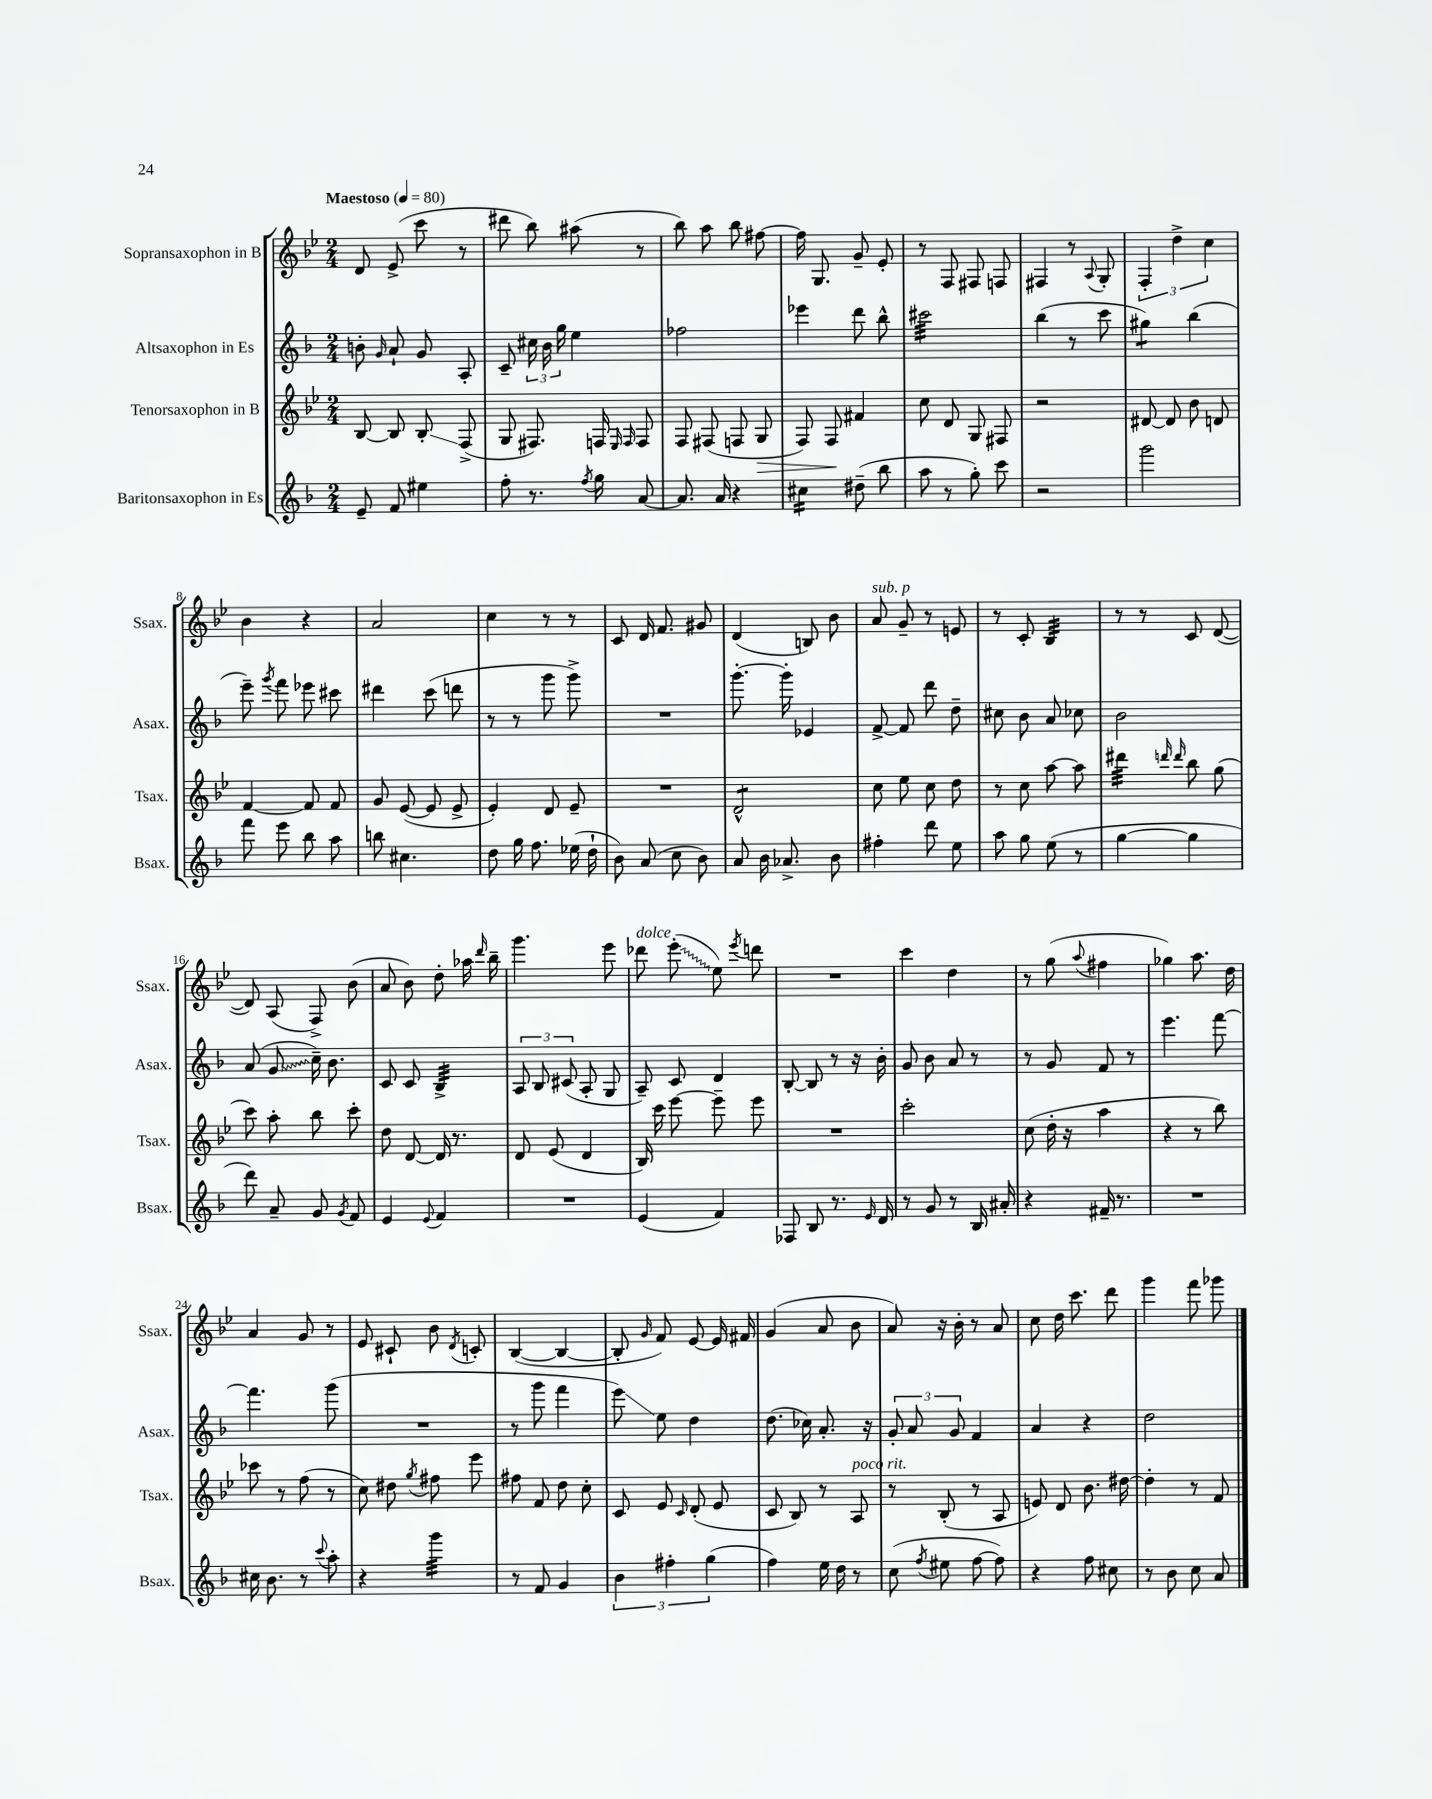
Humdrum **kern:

**kern	**kern	**kern	**kern
*staff4	*staff3	*staff2	*staff1
*clefG2	*clefG2	*clefG2	*clefG2
*k[b-]	*k[b-e-]	*k[b-]	*k[b-e-]
*M2/4	*M2/4	*M2/4	*M2/4
*MM80	*MM80	*MM80	*MM80
8e~	[8B-	8b'	8d
.	.	16qqg	.
8f	8B-]	8a`	(8e-^
4ee#	8B-'	8g	8ccc
.	(8F^	8A'	8r
=	=	=	=
8ff'	8G	8c~	8ddd#
8.r	8.F#)	24cc#	8bb-)
.	.	24b-	.
.	.	24gg	.
.	.	4ee	(8aa#
8qff	.	.	.
16gg	16F	.	.
.	16qqE-	.	.
.	16qqF	.	.
[8a	8F	.	8r
=	=	=	=
8.a]	8F	2ff-	8bb-)
.	(8F#	.	8aa
16a	.	.	.
4r	8F	.	8bb-
.	8G	.	[8ff#
=	=	=	=
4cc#	8F)	4eee-	16ff#]
.	.	.	8.G
.	8F	.	.
(8dd#~	4f#	8ddd	8g~
8bb-	.	8bb-^^	8e-'
=	=	=	=
8aa	8cc	2ccc#	8r
8r	8d	.	8F
8gg')	8G	.	8F#
8ccc	8F#	.	8F
=	=	=	=
2r	2r	(4bb-	4F#
.	.	8r	8r
.	.	.	8qqA
.	.	8ccc	8G'
=	=	=	=
2ggg	[8d#	4gg#)	6F'
.	8d#]	.	.
.	.	.	6dd^
.	8b-	(4bb-	.
.	.	.	6cc
.	8d	.	.
=	=	=	=
8fff	[4f	8eee~)	4b-
.	.	8qggg	.
8eee	.	8fff	.
8bb-	8f]	8eee-	4r
8aa	8f	8ccc#	.
=	=	=	=
8bb	8g	4ddd#	2a
4.cc#	([8e-	.	.
.	8e-]	(8ccc	.
.	8e-^	8ddd	.
=	=	=	=
8dd	4e-')	8r	4cc
16gg	.	8r	.
8.ff	.	.	.
.	8d	8ggg	8r
(16ee-	8e-~	8ggg^)	8r
16dd`	.	.	.
=	=	=	=
8b-)	2r	2r	8c
(8a	.	.	16d
.	.	.	8.f
8cc	.	.	.
8b-)	.	.	8g#
=	=	=	=
8a	2d^^	[8.ggg'	(4d
16b-	.	.	.
8.a-^	.	16ggg']	.
.	.	4e-	8B)
8b-	.	.	8b-
=	=	=	=
4ff#'	8cc	[8f^	8a
.	8ee-	8f]	8g~
8ddd	8cc	8ddd	8r
8ee	8dd	8dd~	8e
=	=	=	=
8aa	8r	8cc#	8r
8gg	8cc	8b-	8c'
(8ee	[8aa	8a	4B-
8r	8aa]	8cc-	.
=	=	=	=
[4gg	4ddd#	2b-	8r
.	.	.	8r
.	16qqddd	.	.
.	16qqddd	.	.
4gg]	8bb-	.	8c
.	(8gg	.	([8d
=	=	=	=
8ddd)	8ccc)	(8a	8d])
8a~	8aa'	8g	(8A
8g	8bb-	16cc~)	8F^)
.	.	8.b-	.
8qg	.	.	.
8f	8ccc'	.	(8b-
=	=	=	=
4e	8dd	8c	8a
.	[8d	8c	8b-)
8qqe	.	.	.
4f	16d]	4B-^	8dd'
.	8.r	.	.
.	.	.	16aa-
.	.	.	16qqddd
.	.	.	16bb-~
=	=	=	=
2r	8d	12A	4.ggg
.	.	12B-	.
.	(8e-	.	.
.	.	(12c#	.
.	4d	8A'	.
.	.	8G	8eee-
=	=	=	=
(4e	16B-)	8A~)	8ddd-
.	16ccc	.	.
.	[8eee-	8c	(8eee-'
4f)	8eee-~]	4d	8ee-)
.	.	.	8qeee-
.	8eee-	.	8ddd
=	=	=	=
8F-	2r	[8B-'	2r
8B-	.	8B-]	.
8.r	.	8r	.
.	.	16r	.
16qqe	.	.	.
16d	.	16b-'	.
=	=	=	=
8r	2ccc'	8g	4ccc
8g	.	8b-	.
8r	.	8a	4dd
16B-	.	8r	.
16a#'	.	.	.
=	=	=	=
4r	(8cc	8r	8r
.	16dd'	8g	(8gg
.	16r	.	.
.	.	.	8qqaa
16f#~	4aa	8f	4ff#
8.r	.	.	.
.	.	8r	.
=	=	=	=
2r	4r	4.eee	4gg-)
.	8r	.	8.aa
.	8bb-)	[8fff	.
.	.	.	16dd
=	=	=	=
16cc#	8ccc-	4.fff]	4a
8.b-	.	.	.
.	8r	.	.
8r	(8ff	.	8g
8qqccc	.	.	.
8aa'	8r	(8ggg	8r
=	=	=	=
4r	8cc)	2r	8e-
.	8dd#	.	8c#`
.	8qgg	.	.
4ggg	8ff#	.	8b-
.	.	.	8qd
.	8eee-	.	8c'
=	=	=	=
8r	8ff#	8r	([4B-
8f	8f	8ggg	.
4g	8dd	4fff	4B-_
.	8cc'	.	.
=	=	=	=
6b-	8c	8eee)	8B-']
.	.	.	16qqg
.	8e-	8ee	8f)
6ff#'	.	.	.
.	16qqc	.	.
.	(8d'	4dd	[8e-
(6gg	.	.	.
.	8e-	.	16e-]
.	.	.	16f#
=	=	=	=
4ff)	8c	(8.dd	(4g
.	8B-)	.	.
.	.	16cc-)	.
16ee	8r	8.a'	8a
16dd	.	.	.
8r	8A	.	8b-
.	.	16r	.
=	=	=	=
(8cc	8r	12g'	8a)
.	.	12a	.
8qff	.	.	.
8ee#	(8B-'	.	16r
.	.	12g	.
.	.	.	16b-'
[8ff	8r	4f	8r
8ff])	8A	.	8a
=	=	=	=
4r	8e)	4a	8cc
.	8d	.	16dd
.	.	.	8.ccc
8ff	8.b-	4r	.
8cc#	.	.	8ddd
.	[16dd#	.	.
=	=	=	=
8r	4dd#']	2dd	4ggg
8b-	.	.	.
8cc	8r	.	8fff
8a	8f	.	8ggg-
==	==	==	==
*-	*-	*-	*-
